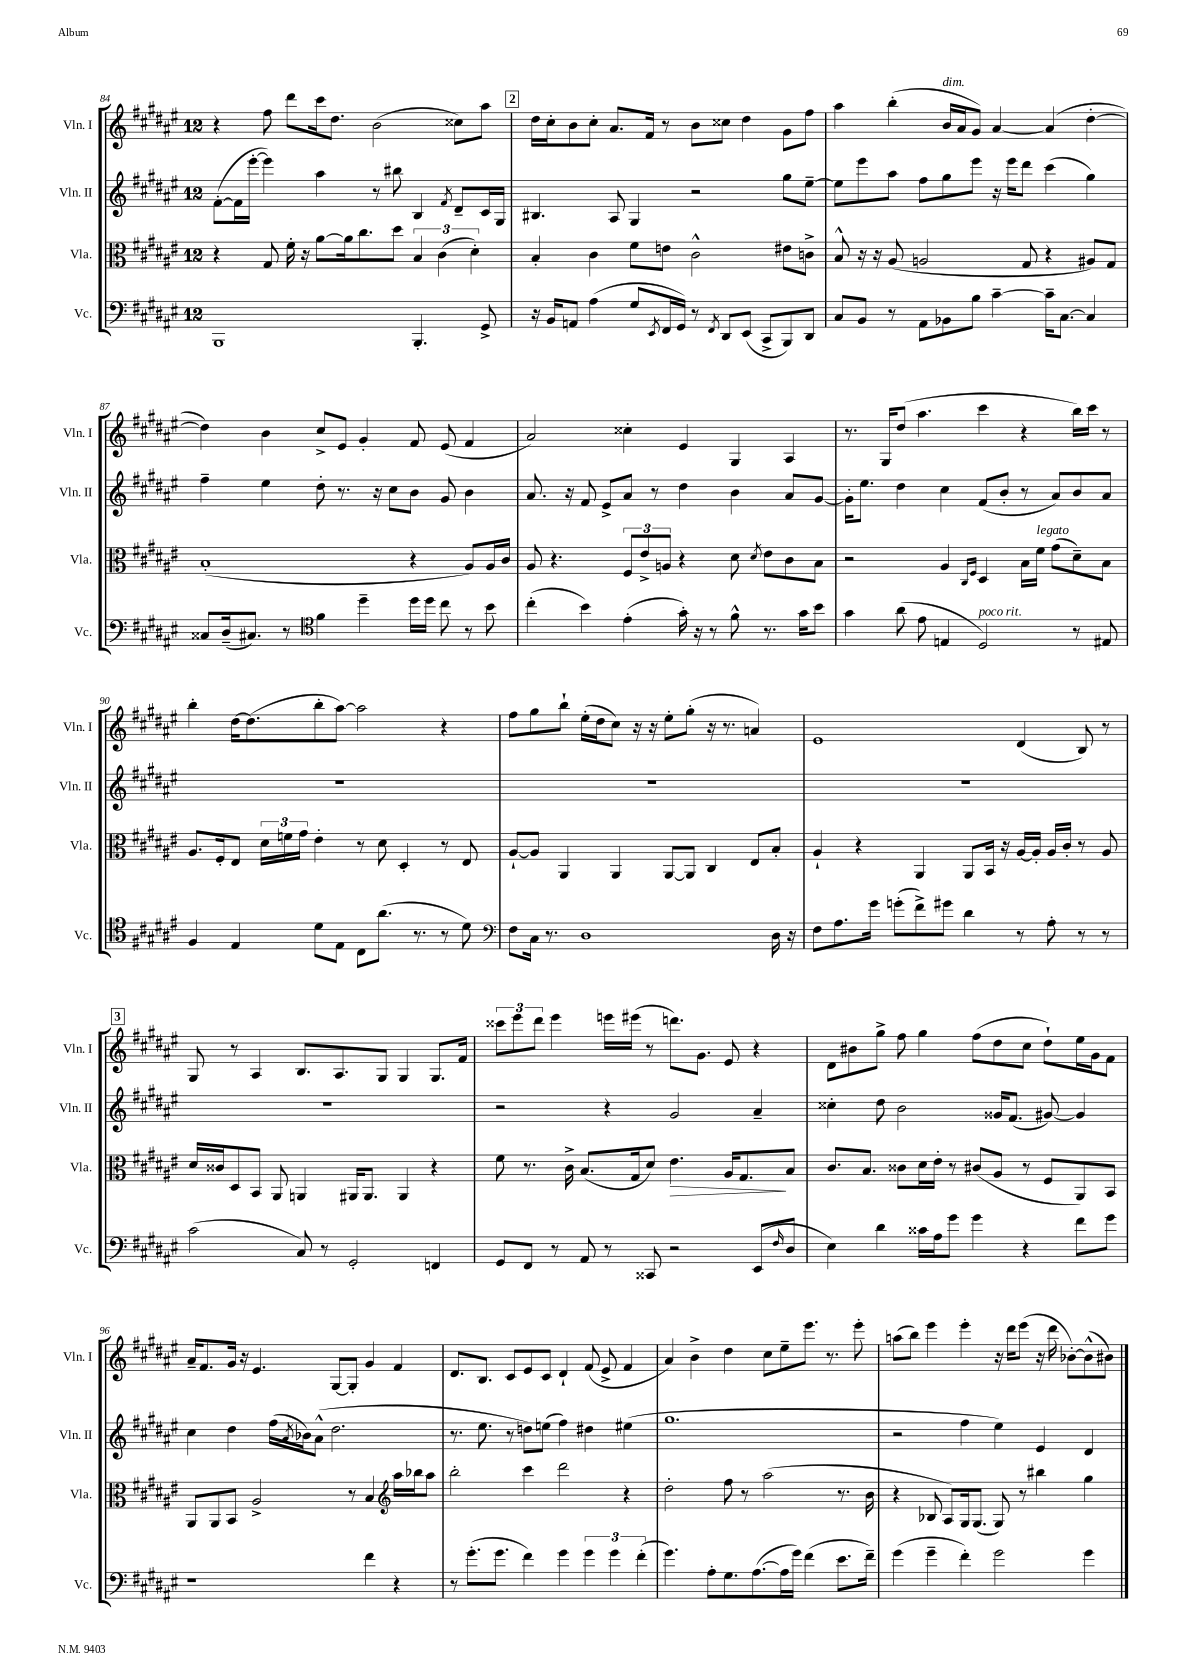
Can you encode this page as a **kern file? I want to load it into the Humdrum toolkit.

**kern	**kern	**kern	**kern
*staff4	*staff3	*staff2	*staff1
*clefF4	*clefC3	*clefG2	*clefG2
*k[f#c#g#d#a#e#]	*k[f#c#g#d#a#e#]	*k[f#c#g#d#a#e#]	*k[f#c#g#d#a#e#]
*M12/8	*M12/8	*M12/8	*M12/8
1BBB	4r	([8f#'	4r
.	.	16f#]	.
.	.	[16eee#'	.
.	8G#	4eee#])	8ff#
.	16f#'	.	8ddd#
.	16r	.	.
.	[8a#	4aa#	16ccc#
.	.	.	8.dd#
.	16a#]	.	.
.	8.cc#	.	.
.	.	8r	(2b
.	8dd#	8bb#	.
4.BBB'	6B	4B	.
.	(6c#	.	.
.	.	8qf#	.
.	.	8d#~	8cc##)
.	6d#')	.	.
8GG#^	.	16c#	8aa#
.	.	16G#	.
=	=	=	=
16r	4B'	4.B#	16dd#
16BB	.	.	16cc#'
8AA	.	.	8b
(4A#	4c#	.	8cc#'
.	.	8A#	8.a#
8G#	8f#	4G#	.
.	.	.	16f#
8qEE#	.	.	.
16FF#	8e	.	8r
16GG#)	.	.	.
8r	2c#^^	2r	8b
8qFF#	.	.	.
8DD#	.	.	8cc##
(8EE#	.	.	4dd#
8CC#^	.	.	.
8BBB)	8e#	8gg#	8g#
8DD#	8c^	[8ee#~	8ff#
=	=	=	=
8C#	8B^^	8ee#]	4aa#
8BB	16r	8eee#	.
.	16r	.	.
8r	(8A#	8aa#	(4bb'
8AA#	2A	8ff#	.
8BB-	.	8gg#	16b
.	.	.	16a#
8B	.	8eee#	8g#)
[4c#~	.	16r	[4a#
.	.	16eee#	.
.	8G#	8ddd#	.
16c#~]	4r	(4ccc#	(4a#]
[8.C#	.	.	.
4C#]	8A#)	4gg#)	[4dd#'
.	8G#	.	.
=	=	=	=
8C##	(1B'	4ff#~	4dd#])
(16D#~	.	.	.
8.C#)	.	.	.
.	.	4ee#	4b
8r	.	.	.
*clefC4	*	*	*
4f#	.	8dd#'	8cc#^
.	.	8.r	8e#
4dd#~	.	.	4g#'
.	.	16r	.
.	.	8cc#	.
16dd#	4r	8b	8f#
16dd#	.	.	.
8cc#	.	8g#	(8e#
8r	8A#)	4b	4f#
8b	16A#	.	.
.	16c#	.	.
=	=	=	=
(4cc#'	8A#	8.a#	2a#)
.	4.r	.	.
.	.	16r	.
4b)	.	8f#	.
.	.	8e#^	.
(4e#'	12F#	8a#	4cc##'
.	12e#^	.	.
.	.	8r	.
.	12A	.	.
16g#')	4r	4dd#	4e#
16r	.	.	.
8r	.	.	.
8f#^^	8d#	4b	4G#
.	8qd#	.	.
8.r	8e#	.	.
.	8c#	8a#	4A#
16g#	.	.	.
8b	8B	[8g#	.
=	=	=	=
4g#	2r	16g#']	8.r
.	.	8.ee#	.
.	.	.	16G#
(8a#	.	4dd#	(8dd#
8e#	.	.	4.aa#
4E	4A#	4cc#	.
.	16qqC#	.	.
.	16qqF#	.	.
2D#)	4D#	(8f#	4ccc#
.	.	8b'	.
.	16B	8r	4r
.	16f#	.	.
.	(8g#	8a#)	.
8r	8d#~)	8b	16bb)
.	.	.	16ccc#
8E#	8B	8a#	8r
=	=	=	=
4F#	8.A#	1.r	4bb'
.	16F#'	.	.
4E#	8E#	.	[16dd#
.	.	.	(8.dd#]
.	24d#	.	.
.	24f	.	.
.	24g#	.	.
8d#	4e#'	.	8bb'
8E#	.	.	[8aa#)
8C#	8r	.	2aa#]
(8.a#	8d#	.	.
.	4D#'	.	.
8.r	.	.	.
8r	8r	.	4r
8d#)	8E#	.	.
=	=	=	=
*clefF4	*	*	*
8F#	[8A#`	1.r	8ff#
16C#	8A#]	.	8gg#
8.r	.	.	.
.	4AA#	.	8bb`
1D#	.	.	(16ee#'
.	.	.	16dd#
.	4AA#	.	8cc#)
.	.	.	16r
.	.	.	16r
.	[8AA#	.	8ee#'
.	8AA#]	.	(8gg#'
.	4C#	.	16r
.	.	.	8.r
.	8E#	.	4a)
16D#	8B'	.	.
16r	.	.	.
=	=	=	=
8F#	4A#`	1.r	1e#
8.A#	.	.	.
.	4r	.	.
16g#	.	.	.
(8g'	.	.	.
8f#^)	4AA#	.	.
8g#	.	.	.
4d#	8AA#	.	.
.	16BB	.	.
.	16r	.	.
8r	[16A#	.	(4d#
.	16A#']	.	.
8A#'	16A#	.	.
.	16c#'	.	.
8r	8r	.	8B)
8r	8A#	.	8r
=	=	=	=
(2c#	16d#	1.r	8G#
.	16c##	.	.
.	8D#	.	8r
.	8BB	.	4A#
.	8AA#	.	.
8C#)	4AA	.	8.B
8r	.	.	.
.	.	.	8.A#
2GG#'	16AA#	.	.
.	8.AA#	.	.
.	.	.	8G#
.	4AA#	.	4G#
4FF	4r	.	8.G#
.	.	.	16f#
=	=	=	=
8GG#	8f#	2r	12ccc##
.	.	.	12eee#
8FF#	8.r	.	.
.	.	.	12ddd#
8r	.	.	4eee#
.	16c#^	.	.
8AA#	(8.B	.	.
8r	.	4r	16eee
.	16G#	.	(16eee#
8CC##	8d#)	.	8r
2r	4.e#	2g#	8.ddd)
.	.	.	8.g#
.	16A#	.	8e#
.	8.G#	.	.
(8EE#	.	4a#~	4r
16qqF#	.	.	.
8D#	8B	.	.
=	=	=	=
4E#)	8.c#	4cc##'	8d#
.	.	.	8b#
.	8.B	.	.
4d#	.	8dd#	8gg#^
.	8c##	2b	8ff#
16c##	16d#	.	4gg#
16A#	16e#'	.	.
8g#	8r	.	.
4g#	(8c#	.	(8ff#
.	8A#	16g##	8dd#
.	.	(8.f#	.
4r	8r	.	8cc#
.	8F#	[8g#)	8dd#`)
8f#	8AA#)	4g#]	16ee#
.	.	.	16g#
8g#	8BB	.	8f#
=	=	=	=
1r	8AA#	4cc#	16a#~
.	.	.	8.f#
.	8AA#	.	.
.	8BB	4dd#	16g#
.	.	.	16r
.	2A#^	.	4.e#
.	.	(16ff#	.
.	.	8qa#	.
.	.	16b-)	.
.	.	(8a#^^	.
.	.	2.dd#	[8G#
.	8r	.	8G#']
4f#	4B	.	4g#
*	*clefG2	*	*
4r	16aa#	.	4f#
.	16bb-	.	.
.	8aa#	.	.
=	=	=	=
8r	2bb'	8.r	8.d#
(8.g#'	.	.	.
.	.	8.ee#	8.B
8.g#	.	.	.
.	.	8r	8c#
4f#)	4ccc#	8dd)	8e#
.	.	(8ee	8c#
4g#	2ddd#	4ff#)	4d#`
6g#	.	4dd#	(8f#
.	.	.	8e#^
6g#	.	.	.
.	4r	(4ee#	4f#
(6f#'	.	.	.
=	=	=	=
4.g#)	2dd#'	1.gg#	4a#)
.	.	.	4b^
8A#'	.	.	.
8.G#	8ff#	.	4dd#
.	8r	.	.
([8.A#	.	.	.
.	(2aa#	.	8cc#
16A#]	.	.	8ee#~
16g#)	.	.	.
(4f#	.	.	8.eee#
.	.	.	8.r
8.e#	8.r	.	.
.	.	.	8eee#'
16f#~)	16b	.	.
=	=	=	=
(4g#	4r	2r	(8aa
.	.	.	8bb)
4g#~	8B-	.	4eee#
.	8A#)	.	.
4f#')	16G#	4ff#	4eee#'
.	(8.G#	.	.
2g#	8G#)	4ee#)	16r
.	.	.	16ddd#
.	8r	.	(8eee#
.	4bb#	4e#	16r
.	.	.	16ddd#
.	.	.	[8b-')
4g#	4gg#	4d#	(8b-^^]
.	.	.	8b#)
==	==	==	==
*-	*-	*-	*-
